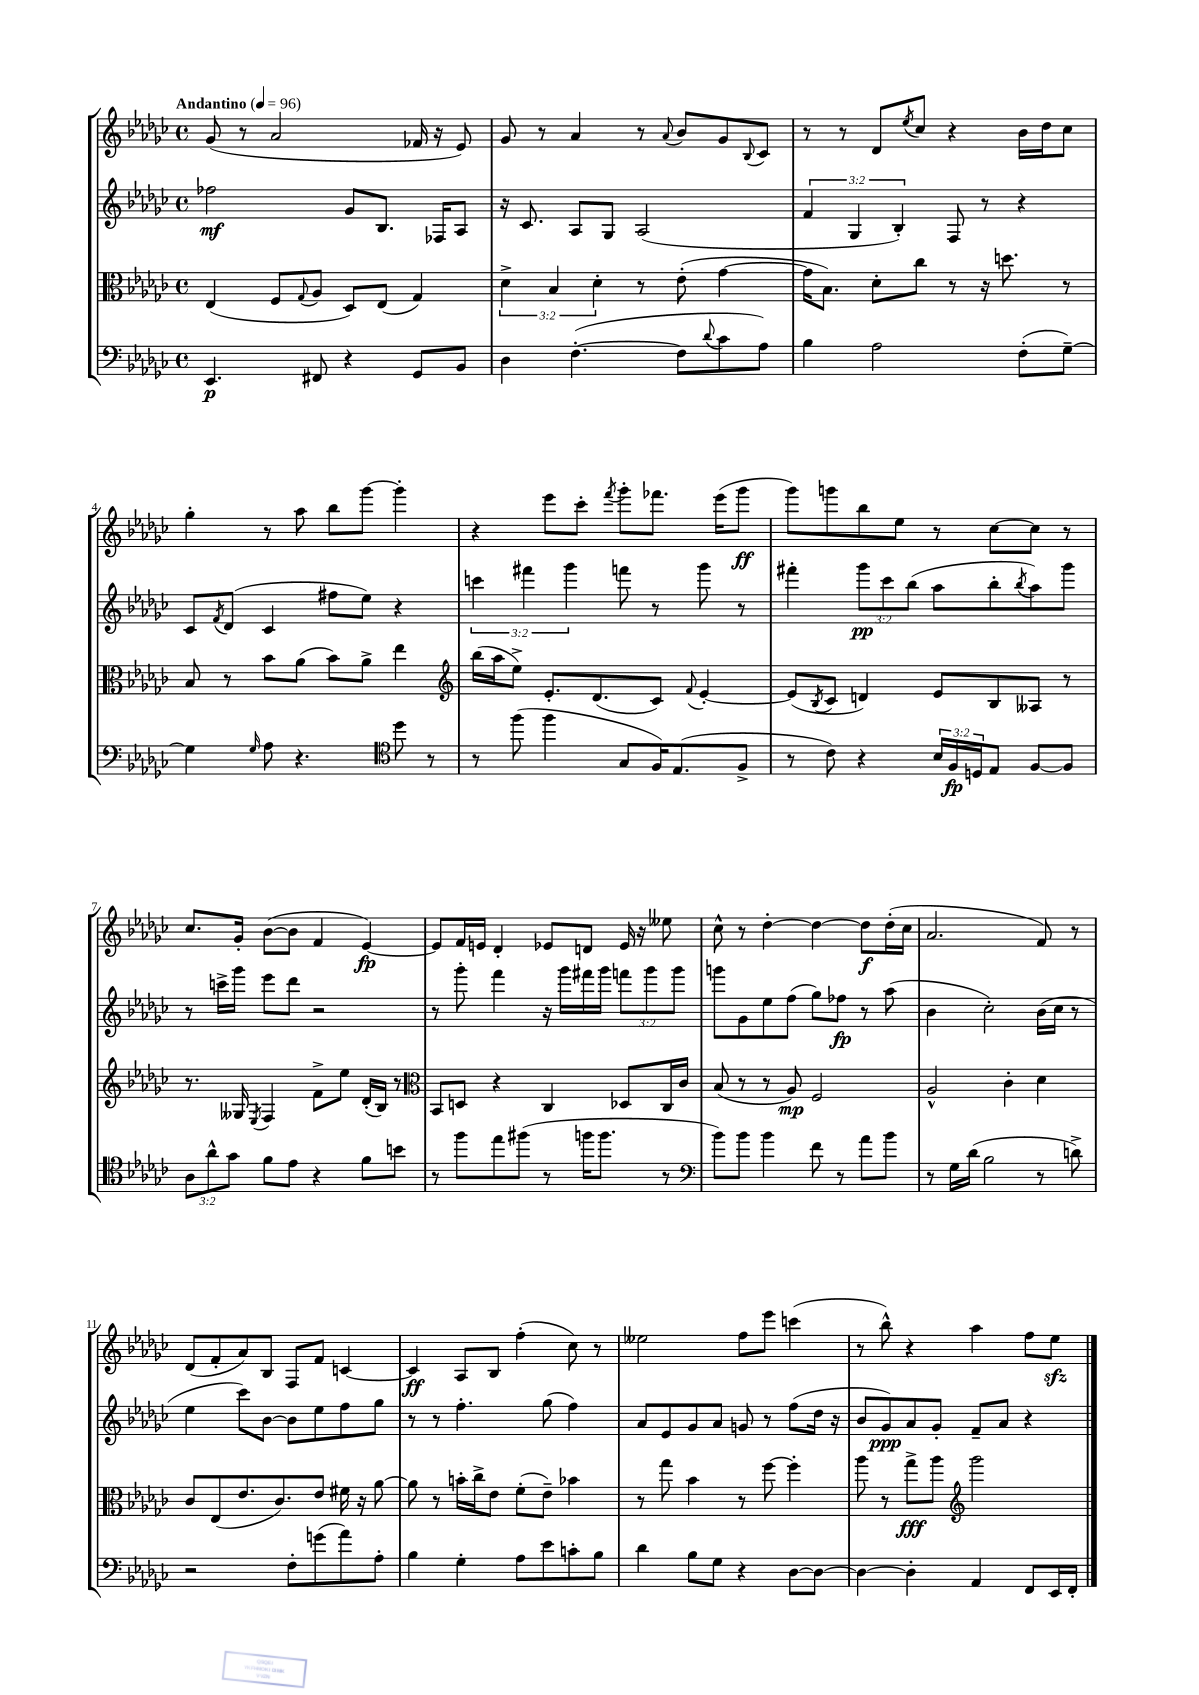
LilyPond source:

<<
\new StaffGroup <<
\new Staff = "s0" {
    \clef treble \key ges \major \defaultTimeSignature \time 4/4 \tempo "Andantino" 4 = 96
    ges'8( r8 aes'2 fes'16 r16 ees'8) |
    ges'8 r8 aes'4 r8 \appoggiatura { aes'8 } bes'8 ges'8 \appoggiatura { bes8 } ces'8 |
    r8 r8 des'8 \acciaccatura { ees''8 } ces''8 r4 bes'16 des''16 ces''8 |
    ges''4-. r8 aes''8 bes''8 ges'''8~ ges'''4-. |
    r4 ees'''8 ces'''8-. \acciaccatura { f'''8 } ges'''8-. fes'''8. ees'''16( ges'''8\ff |
    ges'''8) g'''8 bes''8 ees''8 r8 ces''8~ ces''8 r8 |
    ces''8. ges'16-. bes'8~( bes'8 f'4 ees'4~\fp) |
    ees'8 f'16 e'16 des'4-. ees'8 d'8 ees'16 r16 eeses''8 |
    ces''8-^ r8 des''4~-. des''4~ des''8\f des''16-.( ces''16 |
    aes'2. f'8) r8 |
    des'8( f'8-. aes'8) bes8 f8 f'8 c'4~ |
    c'4\ff aes8 bes8 f''4-.( ces''8) r8 |
    eeses''2 f''8 ees'''8 c'''4( |
    r8 bes''8-^) r4 aes''4 f''8 ees''8\sfz \bar "|." |
}
\new Staff = "s1" {
    \clef treble \key ges \major \defaultTimeSignature \time 4/4 \override Staff.TupletNumber.text = #tuplet-number::calc-fraction-text
    fes''2\mf ges'8 bes8. fes16 aes8 |
    r16 ces'8. aes8 ges8 aes2( |
    \tuplet 3/2 { f'4 ges4 bes4-.) } f8 r8 r4 |
    ces'8 \acciaccatura { f'8 } des'8( ces'4 fis''8 ees''8) r4 |
    \tuplet 3/2 { c'''4 fis'''4 ges'''4 } f'''8 r8 ges'''8 r8 |
    fis'''4-. \tuplet 3/2 { ges'''8\pp ces'''8 bes''8( } aes''8 bes''8-. \acciaccatura { bes''8 } aes''8) ges'''8 |
    r8 c'''16-> ges'''16 ees'''8 des'''8 r2 |
    r8 ges'''8-. f'''4 r16 ges'''16 fis'''16 ges'''16 \tuplet 3/2 { f'''8 ges'''8 ges'''8 } |
    g'''8 ges'8 ees''8 f''8( ges''8) fes''8\fp r8 aes''8( |
    bes'4 ces''2-.) bes'16( ces''16 r8 |
    ees''4 ces'''8) bes'8~ bes'8 ees''8 f''8 ges''8 |
    r8 r8 f''4.-. ges''8( f''4) |
    aes'8 ees'8 ges'8 aes'8 g'8 r8 f''8( des''16 r16 |
    bes'8 ges'8\ppp) aes'8 ges'8-. f'8-- aes'8 r4 \bar "|." |
}
\new Staff = "s2" {
    \clef alto \key ges \major \defaultTimeSignature \time 4/4 \override Staff.TupletNumber.text = #tuplet-number::calc-fraction-text
    ees4( f8 \appoggiatura { ges8 } aes8 des8) ees8( ges4) |
    \tuplet 3/2 { des'4-> bes4 des'4-. } r8 ees'8-.( ges'4~ |
    ges'16 bes8.) des'8-. ces''8 r8 r16 d''8. r8 |
    bes8 r8 bes'8 aes'8( bes'8) aes'8-> ees''4 |
    \clef treble bes''16( aes''16 ees''8->) ees'8.-. des'8.( ces'8) \appoggiatura { f'8 } ees'4~-. |
    ees'8( \acciaccatura { bes8 } ces'8 d'4) ees'8 bes8 aeses8 r8 |
    r8. geses16 \acciaccatura { ees8 } f4 f'8-> ees''8 des'16-.( bes16) r8 |
    \clef alto bes,8 d8 r4 ces4 des8 ces16 ces'16 |
    bes8( r8 r8 aes8\mp) f2 |
    aes2-^ ces'4-. des'4 |
    ces'8 ees8( ees'8. ces'8.) ees'8 fis'16 r16 aes'8~ |
    aes'8 r8 b'16-. ces''16-> ees'8 f'8-.( ees'8--) bes'4 |
    r8 ges''8 bes'4 r8 f''8~ f''4-. |
    aes''8 r8 ges''8->\fff aes''8 \clef treble ges'''2 \bar "|." |
}
\new Staff = "s3" {
    \clef bass \key ges \major \defaultTimeSignature \time 4/4 \override Staff.TupletNumber.text = #tuplet-number::calc-fraction-text
    ees,4.\p fis,8 r4 ges,8 bes,8 |
    des4 f4.~-.( f8 \appoggiatura { des'8 } ces'8 aes8) |
    bes4 aes2 f8-.( ges8~--) |
    ges4 \grace { ges16 } aes8 r4. \clef tenor des''8 r8 |
    r8 f''8( f''4 ges8 f16) ees8.( f8-> |
    r8 ces'8) r4 \tuplet 3/2 { bes16 f16\fp d16 } ees8 f8~ f8 |
    \tuplet 3/2 { aes8 aes'8-^ ges'8 } f'8 ees'8 r4 f'8 b'8 |
    r8 f''8 ees''8 fis''8( r8 f''16 f''8. r8 |
    \clef bass bes'8) bes'8 bes'4 f'8 r8 aes'8 bes'8 |
    r8 ges16 des'16( bes2 r8 d'8->) |
    r2 f8-. g'8( aes'8) aes8-. |
    bes4 ges4-. aes8 ees'8 c'8-. bes8 |
    des'4 bes8 ges8 r4 des8~ des8~ |
    des4~ des4-. aes,4 f,8 ees,16 f,16-. \bar "|." |
}
>>
>>
